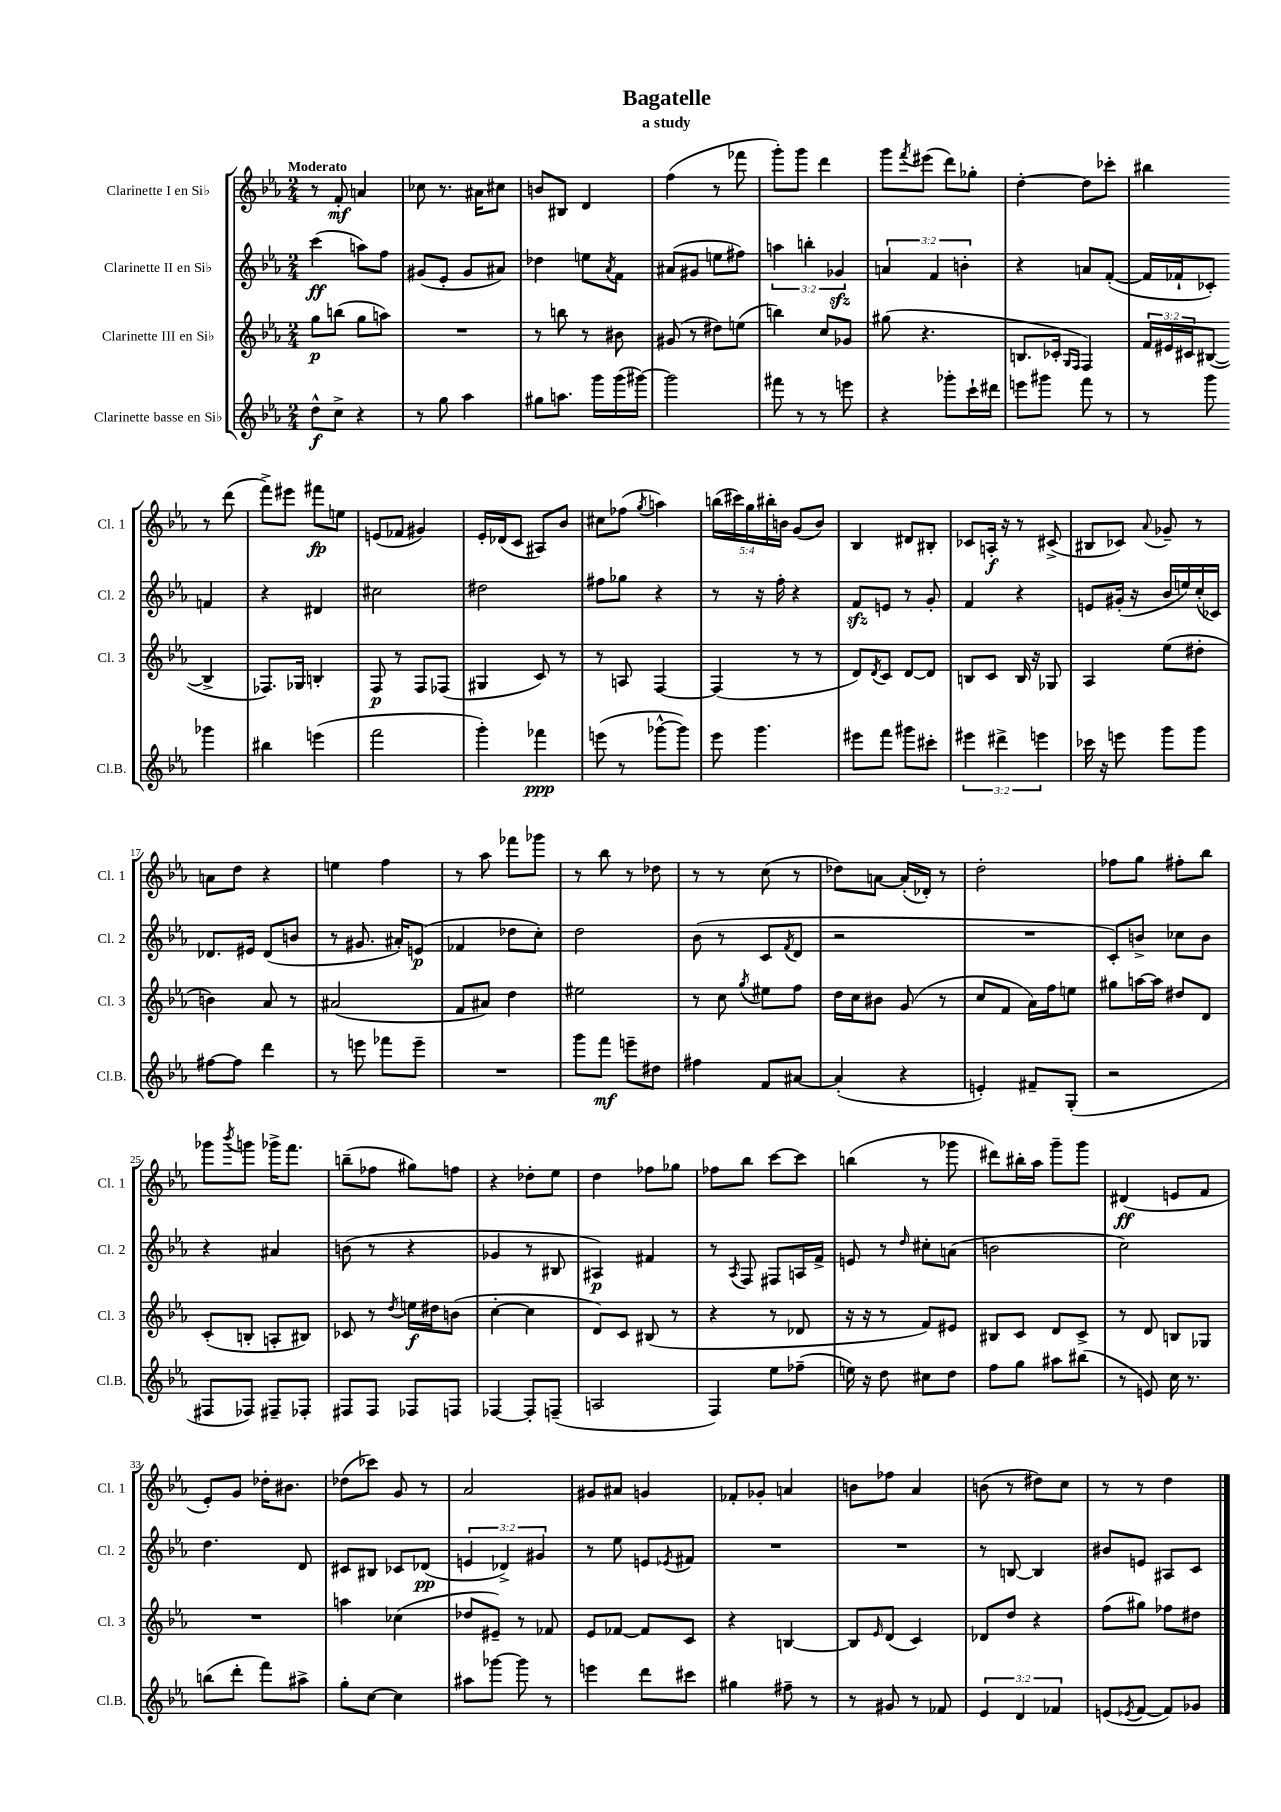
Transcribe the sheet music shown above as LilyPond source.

\header { title = "Bagatelle" subtitle = "a study" }
<<
\new StaffGroup <<
\new Staff = "s0" \with { instrumentName = "Clarinette I en Sib" shortInstrumentName = "Cl. 1" } {
    \clef treble \key ees \major \numericTimeSignature \time 2/4 \override Staff.TupletNumber.text = #tuplet-number::calc-fraction-text \tempo "Moderato"
    r8 f'8-.\mf a'4 |
    ces''8 r8. ais'16 cis''8 |
    b'8 bis8 d'4 |
    f''4( r8 fes'''8 |
    g'''8-.) g'''8 d'''4 |
    g'''8 \acciaccatura { f'''8 } eis'''8( d'''8) ges''8-. |
    d''4~-. d''8 ces'''8-. |
    bis''4 r8 d'''8( |
    f'''8->) eis'''8 fis'''8\fp e''8 |
    e'8( fes'8 gis'4) |
    ees'16-. des'16( c'8 ais8) bes'8 |
    cis''8 fes''8( \acciaccatura { g''8 } a''4) |
    \tuplet 5/4 { b''16( cis'''16) g''16 bis''16-. b'16 } g'8( b'8) |
    bes4 dis'8 bis8-. |
    ces'8 a16-.\f r16 r8 cis'8->( |
    bis8 ces'8) \appoggiatura { aes'8 } ges'8-- r8 |
    a'8 d''8 r4 |
    e''4 f''4 |
    r8 aes''8 fes'''8 ges'''8 |
    r8 bes''8 r8 des''8 |
    r8 r8 c''8( r8 |
    des''8) a'8~ a'16-.( des'16-.) r8 |
    d''2-. |
    fes''8 g''8 fis''8-. bes''8 |
    ges'''8 \acciaccatura { bes'''8 } g'''8 ges'''16-> f'''8. |
    b''8--( fes''8 gis''8) f''8 |
    r4 des''8-. ees''8 |
    d''4 fes''8 ges''8 |
    fes''8 bes''8 c'''8~ c'''8 |
    b''4( r8 ges'''8 |
    dis'''8) bis''16-. aes''16 g'''8-- g'''8 |
    dis'4\ff( e'8 f'8 |
    ees'8-.) g'8 des''16-. bis'8. |
    des''8( ces'''8) g'8 r8 |
    aes'2 |
    gis'8 ais'8 g'4 |
    fes'8-. ges'8-. a'4 |
    b'8 fes''8 aes'4 |
    b'8( r8 dis''8) c''8 |
    r8 r8 d''4 \bar "|." |
}
\new Staff = "s1" \with { instrumentName = "Clarinette II en Sib" shortInstrumentName = "Cl. 2" } {
    \clef treble \key ees \major \numericTimeSignature \time 2/4 \override Staff.TupletNumber.text = #tuplet-number::calc-fraction-text
    c'''4\ff( a''8) f''8 |
    gis'8( ees'8-. gis'8 ais'8) |
    des''4 e''8 \acciaccatura { aes'8 } f'8 |
    ais'8( gis'8 e''8 fis''8) |
    \tuplet 3/2 { a''4 b''4-. ges'4\sfz } |
    \tuplet 3/2 { a'4 f'4 b'4-. } |
    r4 a'8 f'8~-.( |
    f'16 fes'16-! ces'8-.) f'4 |
    r4 dis'4 |
    cis''2 |
    dis''2 |
    fis''8 ges''8 r4 |
    r8 r16 f''16-. r4 |
    f'8\sfz e'8 r8 g'8-. |
    f'4 r4 |
    e'8 gis'16-.( r16 bes'16 e''16) c''16-.( ces'16) |
    des'8. eis'16 des'8( b'8 |
    r8 gis'8. ais'16-.) e'8\p( |
    fes'4 des''8 c''8-.) |
    d''2 |
    bes'8( r8 c'8 \acciaccatura { f'8 } d'8 |
    r2 |
    R2 |
    c'8-.) b'8-> ces''8 b'8 |
    r4 ais'4 |
    b'8( r8 r4 |
    ges'4 r8 bis8 |
    ais4\p) fis'4 |
    r8 \acciaccatura { aes8 } f8 fis8 a16 f'16-> |
    e'8 r8 \grace { d''16 } cis''8-. a'8( |
    b'2 |
    c''2) |
    d''4. d'8 |
    cis'8 bis8 ces'8 des'8\pp( |
    \tuplet 3/2 { e'4 des'4->) gis'4 } |
    r8 ees''8 e'8 \acciaccatura { ees'8 } fis'8 |
    R2 |
    R2 |
    r8 b8~ b4 |
    bis'8 e'8 ais8 c'8 \bar "|." |
}
\new Staff = "s2" \with { instrumentName = "Clarinette III en Sib" shortInstrumentName = "Cl. 3" } {
    \clef treble \key ees \major \numericTimeSignature \time 2/4 \override Staff.TupletNumber.text = #tuplet-number::calc-fraction-text
    g''8\p b''8( g''8 a''8) |
    R2 |
    r8 b''8 r8 bis'8 |
    gis'8( r8 dis''8) e''8( |
    b''4) c''8 ges'8 |
    gis''8( r4. |
    b8. ces'16-. \grace { g16 f16 } f4) |
    \tuplet 3/2 { f'16 eis'16 cis'16 } bis8~( bis4-> |
    fes8.) ges16 b4-. |
    f8\p r8 f8 fes8( |
    gis4 c'8) r8 |
    r8 a8 f4~ |
    f4( r8 r8 |
    d'8) \acciaccatura { d'8 } c'8 d'8~ d'8 |
    b8 c'8 b16 r16 ges8 |
    aes4 ees''8( dis''8-. |
    b'4) aes'8 r8 |
    ais'2( |
    f'8 ais'8) d''4 |
    eis''2 |
    r8 c''8 \acciaccatura { g''8 } eis''8 f''8 |
    d''16 c''16 bis'8 g'8( r8 |
    c''8 f'8 aes'16) f''16 e''8 |
    gis''8 a''16~ a''16 dis''8 d'8 |
    c'8-.( b8-. a8-. bis8) |
    ces'8 r8 \acciaccatura { d''8 } e''16\f dis''16 b'8( |
    c''4~-. c''4 |
    d'8) c'8 bis8( r8 |
    r4 r8 des'8 |
    r16 r16 r8 f'8) eis'8 |
    bis8 c'8 d'8 c'8-> |
    r8 d'8 b8 ges8 |
    R2 |
    a''4 ces''4( |
    des''8 eis'8--) r8 fes'8 |
    ees'8 fes'8~ fes'8 c'8 |
    r4 b4~ |
    b8 \grace { ees'16 } d'8( c'4) |
    des'8 d''8 r4 |
    f''8( gis''8) fes''8 dis''8 \bar "|." |
}
\new Staff = "s3" \with { instrumentName = "Clarinette basse en Sib" shortInstrumentName = "Cl.B." } {
    \clef treble \key ees \major \numericTimeSignature \time 2/4 \override Staff.TupletNumber.text = #tuplet-number::calc-fraction-text
    d''8-^\f c''8-> r4 |
    r8 g''8 aes''4 |
    gis''8 a''8. g'''16 g'''16( gis'''16~) |
    gis'''2 |
    fis'''8 r8 r8 e'''8 |
    r4 ges'''8-. c'''16-! dis'''16 |
    e'''8 gis'''8 f'''8 r8 |
    r8 g'''8 ges'''4 |
    bis''4 e'''4( |
    f'''2 |
    g'''4-.) fes'''4\ppp |
    e'''8( r8 ges'''8~-^ ges'''8) |
    ees'''8 g'''4. |
    eis'''8 f'''8 gis'''8 cis'''8-. |
    \tuplet 3/2 { eis'''4 dis'''4-> e'''4 } |
    ces'''16 r16 e'''8 g'''8 g'''8 |
    fis''8~ fis''8 d'''4 |
    r8 e'''8 fes'''8 e'''8-- |
    R2 |
    g'''8 f'''8\mf e'''8-- dis''8 |
    fis''4 f'8 ais'8~ |
    ais'4-.( r4 |
    e'4-.) fis'8-- g8-.( |
    r2 |
    fis8 fes8) fis8-- fes8-. |
    fis8 fis8 fes8 f8 |
    fes4~ fes8-. f8--( |
    a2 |
    f4) ees''8 fes''8--( |
    e''16) r16 d''8 cis''8 d''8 |
    f''8 g''8 ais''8 bis''8( |
    r8 e'8) c''16 r8. |
    b''8( d'''8-. f'''8) ais''8-> |
    g''8-. c''8~ c''4 |
    ais''8 ges'''8~ ges'''8 r8 |
    e'''4 d'''8 cis'''8 |
    gis''4 fis''8-- r8 |
    r8 gis'8 r8 fes'8 |
    \tuplet 3/2 { ees'4 d'4 fes'4 } |
    e'8( \acciaccatura { ees'8 } f'8~ f'8) ges'8 \bar "|." |
}
>>
>>
